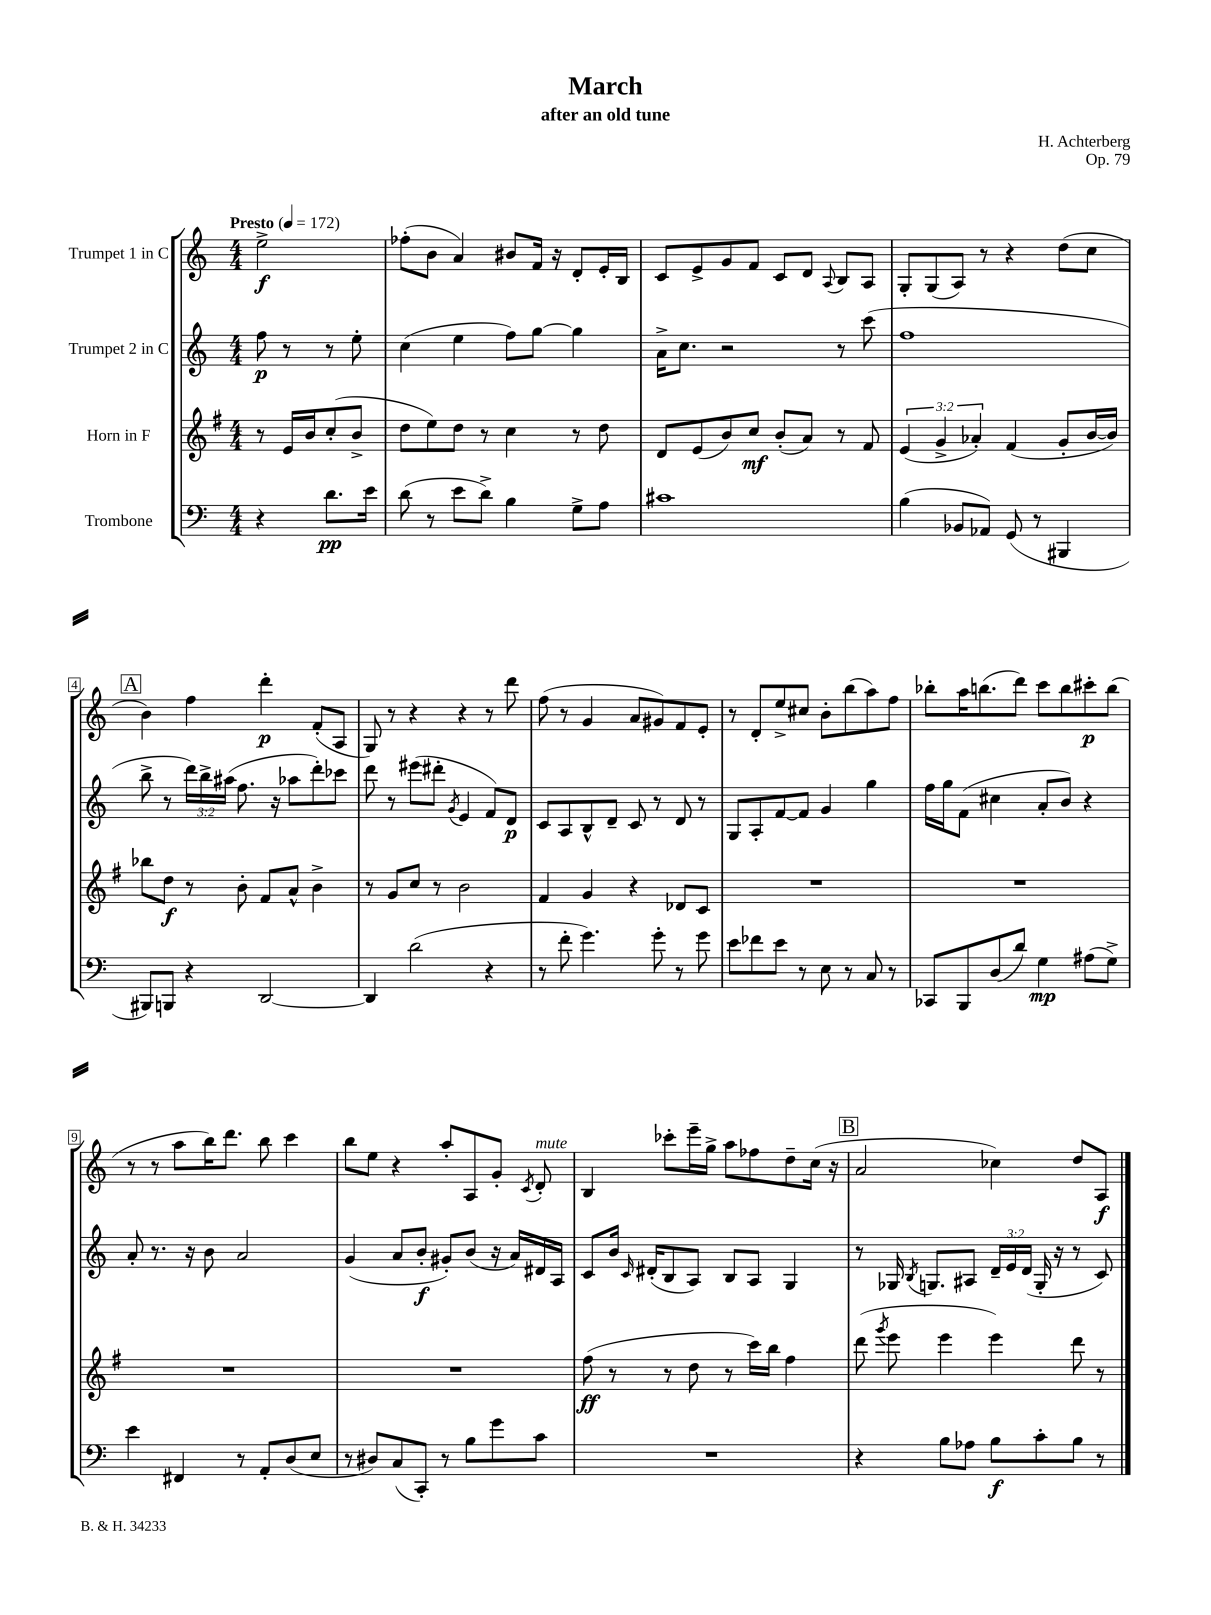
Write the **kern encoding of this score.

**kern	**kern	**kern	**kern
*staff4	*staff3	*staff2	*staff1
*clefF4	*clefG2	*clefG2	*clefG2
*k[]	*k[f#]	*k[]	*k[]
*M4/4	*M4/4	*M4/4	*M4/4
*MM172	*MM172	*MM172	*MM172
4r	8r	8ff	2ee^
.	16e	8r	.
.	16b	.	.
8.d	(8cc'	8r	.
.	8b^	8ee'	.
16e	.	.	.
=	=	=	=
(8d	8dd	(4cc	(8ff-'
8r	8ee)	.	8b
8e	8dd	4ee	4a)
8d^)	8r	.	.
4B	4cc	8ff)	8b#
.	.	[8gg	16f
.	.	.	16r
8G^	8r	4gg]	8d'
8A	8dd	.	16e'
.	.	.	16B
=	=	=	=
1c#	8d	16a^	8c
.	.	8.cc	.
.	(8e	.	8e^
.	8b)	2r	8g
.	8cc	.	8f
.	(8b'	.	8c
.	8a)	.	8d
.	.	.	8qqA
.	8r	8r	8B
.	8f#	(8ccc	8A
=	=	=	=
(4B	(6e	1ff	8G'
.	.	.	(8G
.	6g^	.	.
8BB-	.	.	8A)
.	6a-')	.	.
8AA-)	.	.	8r
(8GG	(4f#	.	4r
8r	.	.	.
4BBB#	8g'	.	(8dd
.	[16b	.	8cc
.	16b])	.	.
=	=	=	=
8BBB#)	8bb-	8bb^	4b)
8BBB	8dd	8r	.
4r	8r	24ddd)	4ff
.	.	24bb^	.
.	.	(24aa#	.
.	8b'	8.ff	.
[2DD	8f#	.	4ddd'
.	.	16r	.
.	8a^^	8aa-	.
.	4b^	8ddd')	(8f'
.	.	8ccc-	8A
=	=	=	=
4DD]	8r	8ddd	8G)
.	8g	8r	8r
(2d	8cc	(8eee#	4r
.	8r	8ddd#'	.
.	.	8qg	.
.	2b	4e	4r
4r	.	8f)	8r
.	.	8d	8ddd
=	=	=	=
8r	4f#	8c	(8ff
8f'	.	8A	8r
4.g)	4g	8B^^	4g
.	.	8d~	.
.	4r	8c	8a
8g'	.	8r	8g#)
8r	8d-	8d	8f
8g	8c	8r	8e'
=	=	=	=
8e	1r	8G	8r
8f-	.	8A'	8d'
8e	.	[8f	8ee^
8r	.	8f]	8cc#
8E	.	4g	8b'
8r	.	.	(8bb
8C	.	4gg	8aa)
8r	.	.	8ff
=	=	=	=
8CC-	1r	16ff	8bb-'
.	.	16gg	.
8BBB	.	(8f	16aa
.	.	.	(8.bb
(8D	.	4cc#	.
8d)	.	.	8ddd)
4G	.	8a'	8ccc
.	.	8b)	8bb
(8A#	.	4r	8ccc#'
8G^)	.	.	(8bb
=	=	=	=
4e	1r	8a'	8r
.	.	8.r	8r
4FF#	.	.	8aa
.	.	16r	.
.	.	8b	16bb)
.	.	.	8.ddd
8r	.	2a	.
8AA'	.	.	8bb
(8D	.	.	4ccc
8E	.	.	.
=	=	=	=
8r	1r	(4g	8bb
8D#)	.	.	8ee
(8C	.	8a	4r
8CC')	.	8b'	.
8r	.	8g#')	8aa'
8B	.	(8b	8A
8g	.	16r	8g'
.	.	16a)	.
.	.	.	8qc
8c	.	16d#	8d'
.	.	16A	.
=	=	=	=
1r	(8ff#	8c	4B
.	8r	16b	.
.	.	16qqc	.
.	.	(16d#'	.
.	8r	8B	8ccc-'
.	8dd	8A)	16eee~
.	.	.	16gg^
.	8r	8B	8aa
.	16ccc)	8A	8ff-
.	16bb	.	.
.	4ff#	4G	8dd~
.	.	.	(16cc
.	.	.	16r
=	=	=	=
4r	(8ddd	8r	2a
.	8qggg	.	.
.	8eee	16G-	.
.	.	8qB	.
.	.	8.G	.
8B	4eee	.	.
8A-	.	8A#	.
8B	4eee)	24d~	4cc-)
.	.	24e	.
.	.	(24d	.
8c'	.	16G'	.
.	.	16r	.
8B	8ddd	8r	8dd
8r	8r	8c)	8A
==	==	==	==
*-	*-	*-	*-
